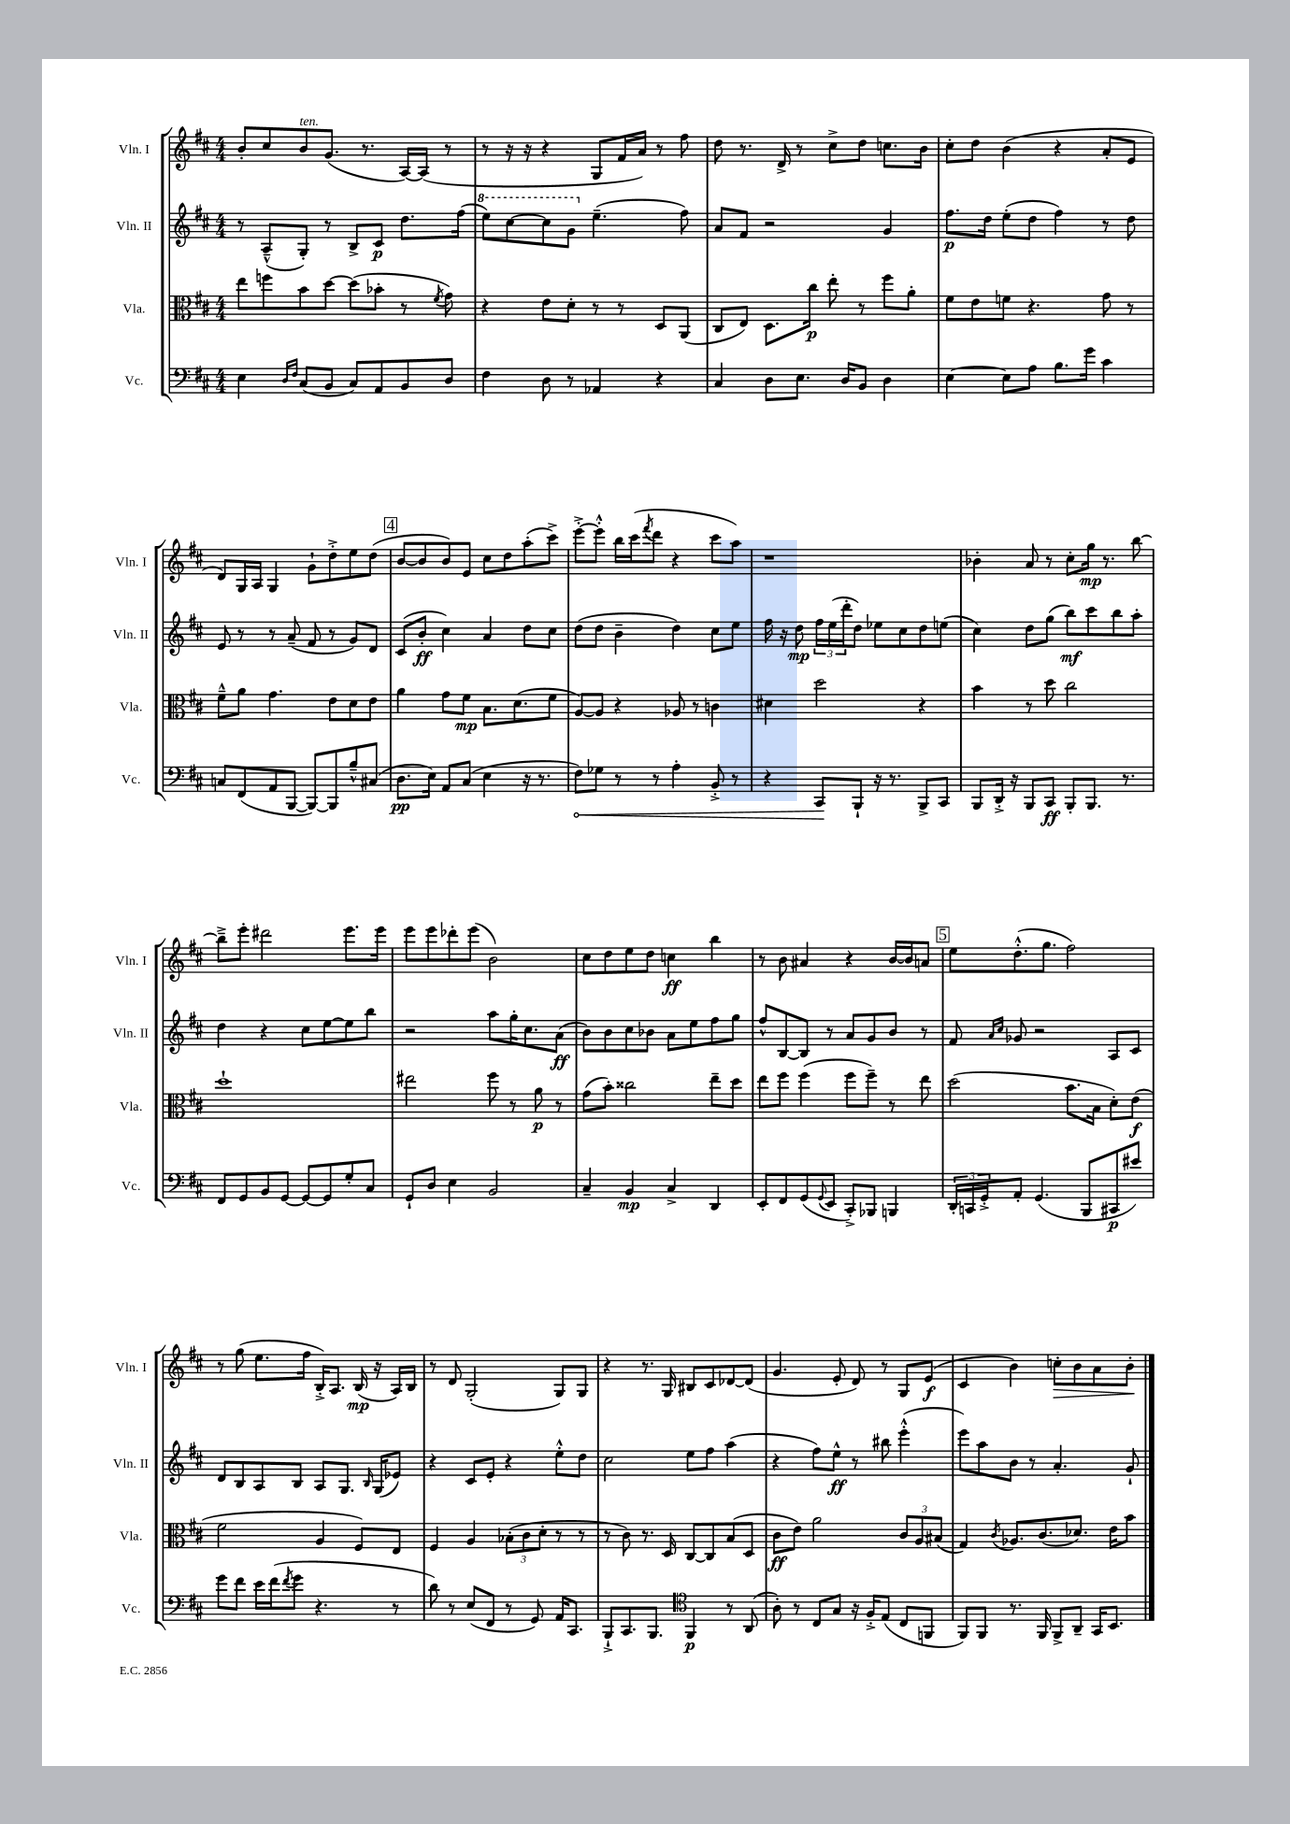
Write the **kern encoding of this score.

**kern	**kern	**kern	**kern
*staff4	*staff3	*staff2	*staff1
*clefF4	*clefC3	*clefG2	*clefG2
*k[f#c#]	*k[f#c#]	*k[f#c#]	*k[f#c#]
*M4/4	*M4/4	*M4/4	*M4/4
4E\	8ee\L	8r	8b'/L
.	8ff\	(8A~^^/L	8cc#/
16qqD/LL	.	.	.
16qqF#/JJ	.	.	.
(8C#/L	8b\	8G'/J)	8b/
8BB/J	[8dd\J	8r	(8.g/J
8C#/L)	(8dd\]L	8B^/L	.
.	.	.	8.r
8AA/	8b-'\J	8c#/J	.
8BB/	8r	8.dd\L	[16A/LL)
.	.	.	(16A/]JJ
.	8qf#/	.	.
8D/J	8g\)	.	8r
.	.	(16ff#\Jk	.
=	=	=	=
4F#\	4r	8eee\L)	8r
.	.	[8ccc#\	16r
.	.	.	16r
8D\	8e\L	8ccc#\]	4r
8r	8d'\J	8gg\J	.
4AA-/	8r	(4.ee~\	8G/L
.	8r	.	16f#/L
.	.	.	16a/JJ)
4r	8D/L	.	8r
.	(8AA/J	8ff#\)	8ff#\
=	=	=	=
4C#/	8C#/L	8a/L	8dd\
.	8E/J)	8f#/J	8.r
8D\L	8.D\L	2r	.
.	.	.	16d^/
8.E\J	.	.	8r
.	16cc#\Jk	.	.
.	8ee'\	.	8cc#^\L
16D/LK	.	.	.
8BB/J	8r	.	8dd\J
4D\	8ff#\L	4g/	8.cc\L
.	8a'\J	.	.
.	.	.	16b\Jk
=	=	=	=
[4E\	8f#\L	8.ff#\L	8cc#'\L
.	8e\	.	8dd\J
.	.	16dd\Jk	.
8E\]L	8f\J	(8ee'\L	(4b\
8A\J	4.r	8dd\J	.
8.B\L	.	4ff#\)	4r
16g\Jk	.	.	.
4c#\	8g\	8r	8a'/L
.	8r	8dd\	8e/J
=	=	=	=
8C/L	8f#~^^\L	8e/	8d/L)
(8FF#/	8a\J	8r	16G/L
.	.	.	16A/JJ
8AA/	4.g\	8r	4G/
[8BBB/J	.	(8a~/	.
8BBB/_L)	.	8f#/	8g`\L
8BBB/]	8e\L	8r	8dd'^\
8B~^^/	8d\	8g/L)	8ee\
(8C#/J	8e\J	8d/J	(8dd\J
=	=	=	=
8.D\L	4a\	(8c#/L	[8b/L
.	.	8b'/J	8b/]
16E\Jk)	.	.	.
8AA/L	8g\L	4cc#\)	8b/)
(8C#/J	8f#\J	.	8e/J
4E\	8.B\L	4a/	8cc#\L
.	.	.	8dd\
.	(8.d\	.	.
16r	.	8dd\L	(8aa'\
8.r	.	.	.
.	8f#\J	8cc#\J	8ccc#^\J)
=	=	=	=
8F#\L)	[8A/L)	(8dd\L	[8eee'^\L
8G-\J	8A/]J	8dd\J	8eee'^^\]J
8r	4r	4b~\	16bb\LL
.	.	.	(16ccc#\J
.	.	.	8qfff#/
8r	.	.	8ddd\J
4A'\	8A-/	4dd\)	4r
.	8r	.	.
8BB'^/	4c\	8cc#\L	8ccc#\L
8r	.	8ee\J	8aa\J)
=	=	=	=
4r	4d#\	16ff#\	1r
.	.	16r	.
.	.	8dd\	.
8CC#/L	2dd\	24ff#\LL	.
.	.	(24ee\	.
.	.	24ddd'\J	.
8BBB`/J	.	8dd\J)	.
16r	.	8ee-\L	.
8.r	.	.	.
.	.	8cc#\	.
8BBB^/L	4r	8dd\	.
8CC#/J	.	(8ee\J	.
=	=	=	=
8BBB/L	4b\	4cc#\)	4b-'\
16DD'^/Jk	.	.	.
16r	.	.	.
8BBB/L	8r	8dd\L	8a/
8CC#/J	8dd\	(8gg\J	8r
8BBB'/L	2cc#\	8bb\L)	8cc#'\L
8.BBB/J	.	8ccc#\	16gg\Jk
.	.	.	8.r
.	.	8bb\	.
8.r	.	.	.
.	.	8aa'\J	[8bb\
=	=	=	=
8FF#/L	1dd`	4dd\	8bb~^\]L
8GG/	.	.	8eee'\J
8BB/	.	4r	2ddd#\
[8GG/J	.	.	.
8GG/_L	.	8cc#\L	.
8GG/]	.	[8ee\	.
8G'/	.	8ee\]	8.eee\L
8C#/J	.	8bb\J	.
.	.	.	16eee\Jk
=	=	=	=
8GG`/L	2ee#\	2r	8eee\L
8D/J	.	.	8eee\
4E\	.	.	8ddd-'\
.	.	.	(8eee\J
2BB/	8ff#\	8aa\L	2b\)
.	8r	16gg'\K	.
.	.	8.cc#\	.
.	8a\	.	.
.	8r	(8a\J	.
=	=	=	=
4C#~/	(8g\L	8b\L)	8cc#\L
.	8b'\J)	8b\	8dd\
4BB/	2cc##\	8cc#\	8ee\
.	.	8b-\J	8dd\J
4C#^/	.	8a\L	4cc\
.	.	8ee\	.
4DD/	8ee~\L	8ff#\	4bb\
.	8dd\J	8gg\J	.
=	=	=	=
8EE'/L	8ee\L	8ff#^^/L	8r
8FF#/	8ff#\J	[8B/	8b\
(8GG/	(4ff#\	8B/]J	4a#/
8qqGG/	.	.	.
8EE/J	.	8r	.
8CC#'^/L)	8ff#\L	8a/L	4r
8BBB-/J	8ff#~\J)	8g/	.
4BBB/	8r	8b/J	[16b/LL
.	.	.	16b/]J
.	8ee\	8r	8a/J
=	=	=	=
24DD'/LL	(2dd\	8f#/	8ee\L
24CC/	.	.	.
24GG'^/J	.	.	.
.	.	16qqa/LL	.
.	.	16qqcc#/JJ	.
8AA'/J	.	8g-/	(8.dd'^^\
(4.GG/	.	2r	.
.	.	.	8.gg\J
.	8.b\L	.	2ff#\)
8BBB/L	.	.	.
.	16B\Jk	.	.
8CC#/	8d'\L)	8A/L	.
8e#/J)	(8e\J	8c#/J	.
=	=	=	=
8g\L	2f#\	8d/L	8r
8f#\J	.	8B/	(8gg\
16e\LL	.	8A/	8.ee\L
(16f#\J	.	.	.
8qf#/	.	.	.
8g\J	.	8B/J	.
.	.	.	16ff#\Jk
4.r	4A/	8A/L	16B'^/LK)
.	.	.	8.A/J
.	.	8.G/J	.
.	8F#/L)	.	(16B/
.	.	16qqB/	.
.	.	(16G/LK	16r
8r	8E/J	8e-/J)	16A/LL)
.	.	.	16B/JJ
=	=	=	=
8d\)	4F#/	4r	8r
8r	.	.	8d/
(8E/L	4A/	8c#/L	(2G'/
8FF#/J	.	8e'/J	.
8r	(12B-'\L	4r	.
.	12c#\	.	.
8GG/)	.	.	.
.	12d'\J	.	.
16AA/LK	8r	8ee'^^\L	8G/L)
8.CC#/J	.	.	.
.	8r	8dd\J	8G/J
=	=	=	=
8BBB`^/L	8r	2cc#\	4r
8.CC#/	8c#\)	.	.
.	8.r	.	8.r
8.BBB/J	.	.	.
.	16D/	.	16G/
*clefC4	*	*	*
4FF#/	[8C#/L	8ee\L	8B#/L
.	8C#/]	8ff#\J	8c#/
8r	(8B/	(4aa\	[8d-/
(8AA/	8D/J	.	(8d-/]J
=	=	=	=
8A'\)	8c#\L	4r	4.g/
8r	8e\J)	.	.
8C#/L	2a\	8ff#\L)	.
8G/J	.	8ee^^\J	8e'/
16r	.	8r	8d/)
16F#'^/LK	.	.	.
(8E/J	.	8bb#\	8r
8C#/L	12c#/L	(4eee'^^\	8G/L
.	12A/	.	.
8FF/J	.	.	(8e/J
.	(12B#/J	.	.
=	=	=	=
8FF#/L)	4G/)	8eee\L)	4c#/
8FF#/J	.	8aa\	.
.	8qc#/	.	.
8.r	8.A-/L	8b\J	4b\)
.	.	8r	.
16FF#/	(8.c#/	.	.
8FF#^/L	.	4.a'/	8cc'\L
8AA~/J	8.d-/J)	.	8b\
16GG/LK	.	.	8a\
8.BB/J	16e\LK	.	.
.	8b\J	8g`/	8b'\J
==	==	==	==
*-	*-	*-	*-
